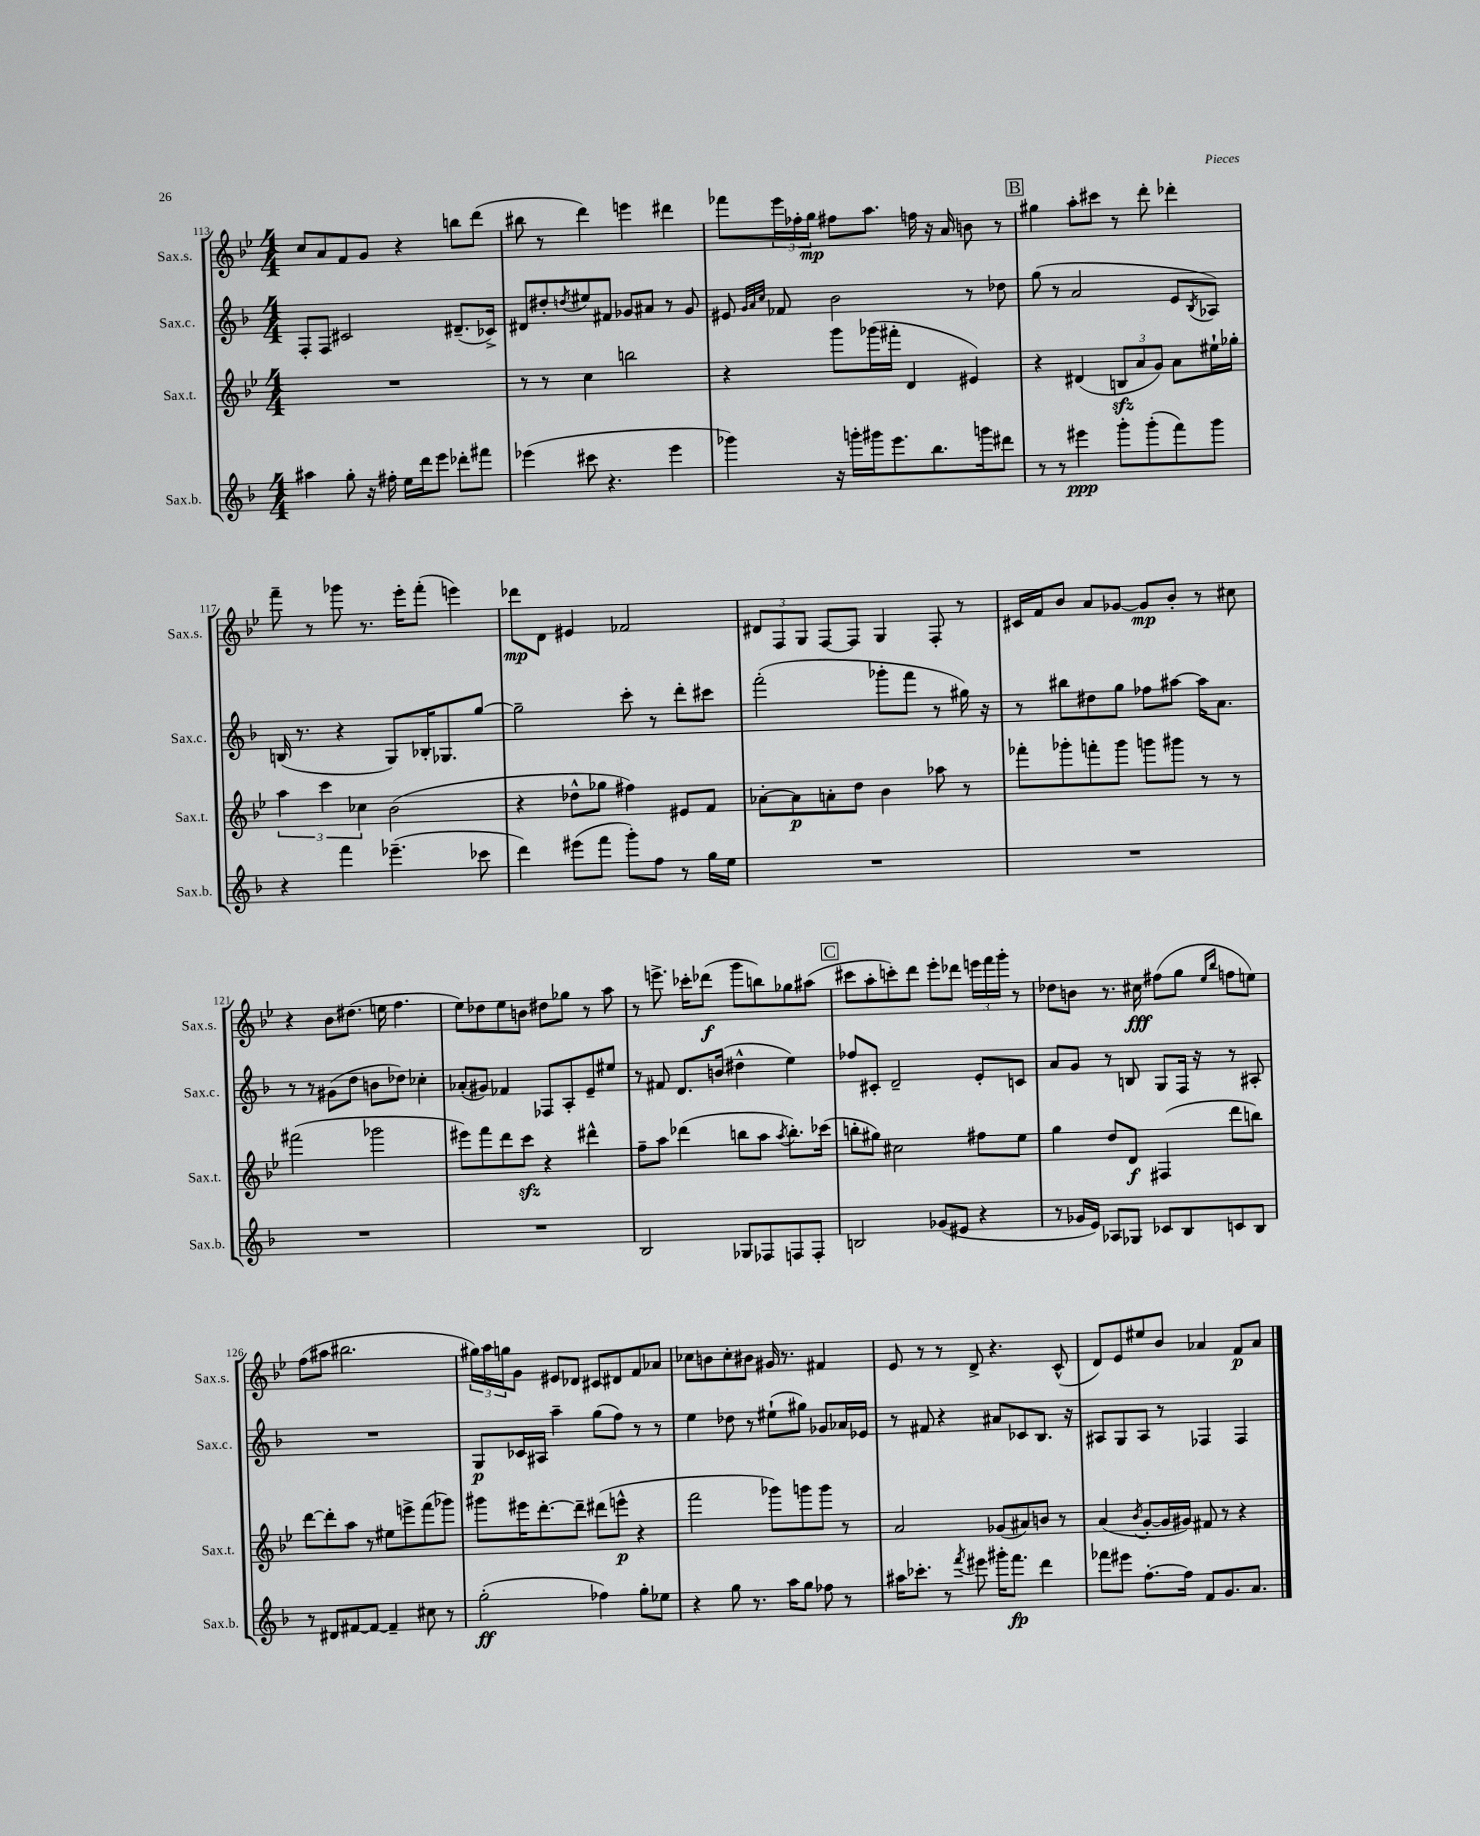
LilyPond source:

<<
\new StaffGroup <<
\new Staff = "s0" \with { instrumentName = "Sax.s." shortInstrumentName = "Sax.s." } {
    \clef treble \key bes \major \numericTimeSignature \time 4/4
    c''8 a'8 f'8 g'8 r4 b''8 d'''8( |
    bis''8 r8 d'''4) e'''4 dis'''4 |
    fes'''8 \tuplet 3/2 { ees'''16 fes''16-. g''16\mp } fis''8 a''8. f''16 r16 a'16 b'8 r8 |
    \mark \markup { \box "B" } gis''4 a''8-. cis'''8 r8 d'''8-. des'''4-. |
    f'''8-- r8 ges'''8 r8. ees'''16-. f'''8-.( e'''4) |
    des'''8\mp d'8 eis'4 fes'2 |
    \tuplet 3/2 { dis'8 f8 g8 } f8~ f8 g4 f8-. r8 |
    cis'16 f'16 bes'8 a'8 ges'8~ ges'8\mp bes'8-. r8 cis''8 |
    r4 bes'8 dis''8.( e''16 f''4. |
    ees''8) des''8 ees''8 b'8 dis''8 ges''8 r8 a''8 |
    r8 e'''8.-> ces'''16-. des'''8\f( g'''8 b''8) ges''8 ais''8( |
    \mark \markup { \box "C" } cis'''8 a''8-. c'''8-.) d'''8 ees'''8-. des'''8 \tuplet 3/2 { e'''16 f'''16 g'''16-. } r8 |
    des''8 b'8 r8. cis''16\fff fis''8( g''8 \grace { ees''16 bes''16 } f''8 e''8) |
    f''8( ais''8 bis''2. |
    \tuplet 3/2 { gis''16) a''16 g''16 } g'8 eis'8 des'8 cis'8 dis'8 f'8 aes'8 |
    ces''8 b'8 ces''8-. bis'8 gis'16 r8. fis'4 |
    ees'8 r8 r8 d'8-> r4. c'8-^( |
    d'8) ees'8 eis''8 bes'8 aes'4 f'8\p aes'8 \bar "|." |
}
\new Staff = "s1" \with { instrumentName = "Sax.c." shortInstrumentName = "Sax.c." } {
    \clef treble \key f \major \numericTimeSignature \time 4/4
    f8-. f8 cis'2 dis'8.--( ces'16->) |
    dis'8 dis''8-. \acciaccatura { d''8 } eis''8 fis'8 ges'8 ais'8 r8 ges'8 |
    eis'8 \grace { g'32 a'32 c''32 } fes'8 bes'2 r8 des''8 |
    \mark \markup { \box "B" } g''8( r8 a'2 e'8 \acciaccatura { bes8 } aes8) |
    b16( r8. r4 g8) bes16-. ges8. g''8~ |
    g''2-- c'''8-. r8 d'''8-. cis'''8 |
    f'''2-.( ges'''8-. f'''8 r8 gis''16) r16 |
    r8 bis''8 dis''8 g''8 fes''8 ais''8~ ais''16 a'8. |
    r8 r8 gis'8( d''8 b'8 des''8) ces''4-. |
    aes'8-.( gis'8) fes'4 fes8 a8-. e'8-- eis''8 |
    r8 fis'8 d'8. b'16( dis''4-^ e''4) |
    \mark \markup { \box "C" } fes''8 cis'8-. d'2-- e'8-. c'8 |
    a'8 g'8 r8 b8 g8 f16 r16 r8 ais8-. |
    R1 |
    g8\p ces'16 ais16 a''4-- g''8( f''8) r8 r8 |
    e''4 des''8 r8 eis''8-!( gis''8) ges'8 aes'16 ees'16 |
    r8 fis'8 r4 ais'8 ces'8 bes8. r16 |
    ais8 g8 ais8 r8 fes4 fes4 \bar "|." |
}
\new Staff = "s2" \with { instrumentName = "Sax.t." shortInstrumentName = "Sax.t." } {
    \clef treble \key bes \major \numericTimeSignature \time 4/4
    R1 |
    r8 r8 c''4 b''2 |
    r4 g'''8 ges'''16( fis'''16-. d'4 eis'4) |
    \mark \markup { \box "B" } r4 dis'4( \tuplet 3/2 { b8\sfz a'8 g'8) } a'8 eis''16-! ges''16-. |
    \tuplet 3/2 { a''4 c'''4 ces''4 } bes'2( |
    r4 des''8-^ ges''8 fis''4) eis'8 f'8 |
    aes'8~-. aes'8\p a'8-. d''8 bes'4 aes''8 r8 |
    fes'''8-. ges'''8-. f'''8-. ges'''8 g'''8 gis'''8 r8 r8 |
    fis'''2( ges'''2 |
    eis'''8) f'''8 d'''8 c'''8\sfz r4 dis'''4-^ |
    f''8-- a''8 des'''4( b''8 a''8 \acciaccatura { a''8 } b''8.-.) ces'''16( |
    \mark \markup { \box "C" } b''8-. gis''8) cis''2 fis''8 ees''8 |
    g''4 d''8 d'8\f fis4( d'''8 b''8) |
    d'''8~ d'''8-. a''8 r8 eis''8 e'''8-> f'''8( ges'''8) |
    gis'''8 eis'''16 d'''8.~-. d'''8-- dis'''8( e'''8-^\p r4 |
    f'''2 ges'''8) g'''8 g'''8 r8 |
    a'2 ges'8( ais'8) b'8 r8 |
    a'4( \acciaccatura { bes'8 } g'8~-. g'16 gis'16) fis'8 r8 r4 \bar "|." |
}
\new Staff = "s3" \with { instrumentName = "Sax.b." shortInstrumentName = "Sax.b." } {
    \clef treble \key f \major \numericTimeSignature \time 4/4
    ais''4 g''8-. r16 fis''16-. e''16 d'''16 e'''8 des'''8-. fis'''8 |
    ees'''4( cis'''8 r4. ees'''4 |
    ges'''4) r16 g'''16-. gis'''16 e'''8. bes''8. g'''16 dis'''8 |
    \mark \markup { \box "B" } r8 r8 eis'''4\ppp g'''8-. g'''8-.( f'''8) g'''8 |
    r4 f'''4 ees'''4.--( ces'''8 |
    d'''4) eis'''8( f'''8 g'''8-.) f''8 r8 g''16 e''16 |
    R1 |
    R1 |
    R1 |
    R1 |
    bes2 ges8 fes8 f8 f8-. |
    \mark \markup { \box "C" } b2 ges'8( eis'8 r4 |
    r8 ges'16 e'16) aes8 ges8 ces'8 bes8 c'8 bes8 |
    r8 dis'8 fis'8~ fis'8~ fis'4-- cis''8 r8 |
    g''2-.\ff( fes''4) g''8-. ees''8 |
    r4 g''8 r8. a''16 g''8 fes''8 r8 |
    ais''16 ces'''8.-. r8 \acciaccatura { f'''8 } eis'''8 gis'''16-. f'''8.\fp d'''4 |
    fes'''8 eis'''8 f''8.~-. f''16 f'8 g'8. a'8. \bar "|." |
}
>>
>>
\layout { \context { \Score currentBarNumber = #113 } }
